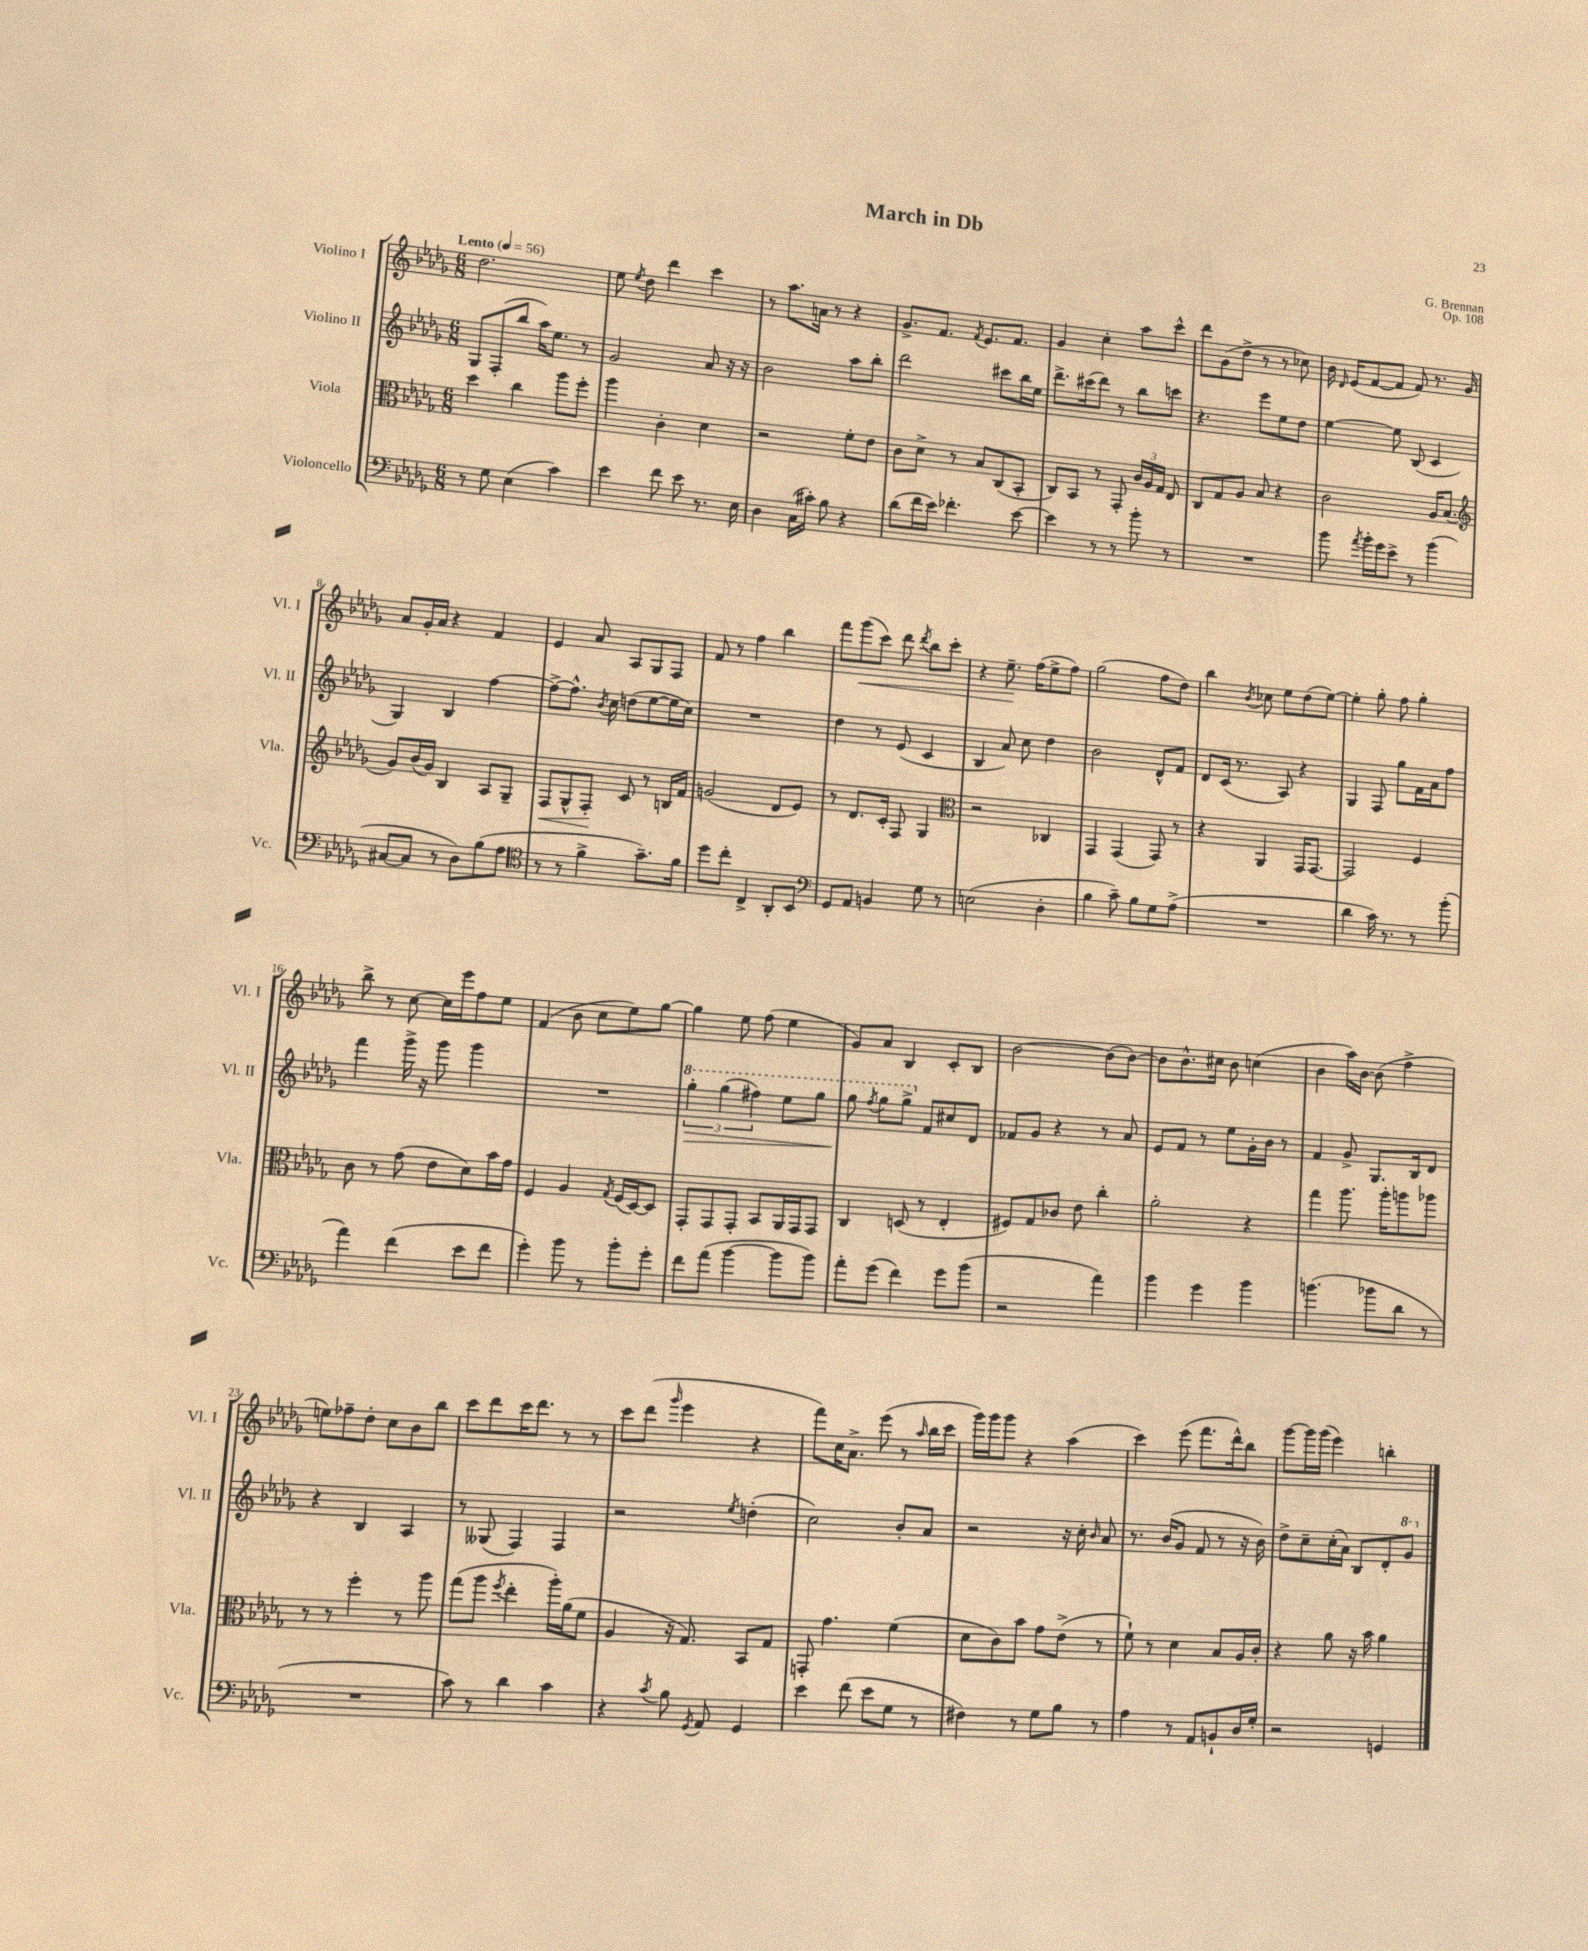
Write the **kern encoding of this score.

**kern	**kern	**kern	**kern
*staff4	*staff3	*staff2	*staff1
*clefF4	*clefC3	*clefG2	*clefG2
*k[b-e-a-d-g-]	*k[b-e-a-d-g-]	*k[b-e-a-d-g-]	*k[b-e-a-d-g-]
*M6/8	*M6/8	*M6/8	*M6/8
*MM56	*MM56	*MM56	*MM56
8r	4dd-	8G-	2.dd-
8G-	.	(8F'	.
(4E-	4cc	8bb-	.
.	.	16aa-)	.
.	.	8.ee-	.
4c)	8aa-	.	.
.	8ff'	8r	.
=	=	=	=
4e-	4aa-	2g-	8ee-
.	.	.	8qee-
.	.	.	8dd-
8f	4c'	.	4ddd-
8e-	.	.	.
8.r	4d-	8a-	4ccc
.	.	16r	.
16E-	.	16r	.
=	=	=	=
4D-	2r	2b-	8r
.	.	.	8.aa-
(16C	.	.	.
16c#')	.	.	16a
8B-	.	.	8r
4r	8f'	8aa-	4r
.	8e-	8bb-'	.
=	=	=	=
(8d-	8c	2ddd-	8.g-^
16f	8d-^	.	.
16e-)	.	.	8.f
4.f-'	8r	.	.
.	.	.	8qf
.	8B-	.	8.e-
.	(8C	8ccc#	.
.	.	.	8.f
[8e-	8BB-'	16bb-	.
.	.	16ee-	.
=	=	=	=
4e-]	8C)	8.ddd-^	4g-
.	8BB-	.	.
.	.	(16ccc#	.
8r	8r	8ddd-)	4cc'
8r	8GG-'	8r	.
8b-'	24c	8bb-	8aa-
.	24A-	.	.
.	24G-	.	.
8r	8E-	8ccc	8ccc^^
=	=	=	=
2.r	8C	4.r	8ddd-
.	8G-	.	(8g-
.	8A-	.	8dd-^
.	8B-	8eee-	8r
.	4r	8ee-	8r
.	.	8dd-	8cc-)
=	=	=	=
8b-	2c	[4ee-	16b-
.	.	.	16qqd-
.	.	.	(16e-
8qa-	.	.	.
16b-'	.	.	[8f
16g-	.	.	.
8e-^	.	8ee-]	8f]
8r	.	(8B-	8f)
(4b-	16A-	4c	8.r
.	(8.B-	.	.
.	.	.	16g-
=	=	=	=
*	*clefG2	*	*
[8C#	8g-)	4G-)	8a-
8C#]	(16b-	.	16g-'
.	16g-)	.	16a-
8r	4B-	4B-	4r
8D-)	.	.	.
(8B-	8A-	[4ff	4f
8A-	8G-~	.	.
=	=	=	=
*clefC4	*	*	*
8r	8F	8ff^_	4e-
8r	8G-^^	8.ff^^]	.
4f^	8F'	.	8a-
.	.	8qb-	.
.	.	16cc	.
.	8c	(8dd	8A-
8.g-~)	8r	[8ee-	8G-
.	16B	16ee-]	8F
16f	16f	16cc)	.
=	=	=	=
8dd-	(2g	2.r	8f
8cc'	.	.	8r
4C^	.	.	4ff
8AA-'	8d-	.	4bb-
8BB-	8e-)	.	.
=	=	=	=
*clefF4	*	*	*
8GG-	8r	4dd-	8fff
8AA-	8.d-	.	(8ggg-
4BB	.	8r	8ccc)
.	16c'	.	.
.	8F	(8e-	8ddd-
.	.	.	8qddd-
8G-	4G-	4c	8bb-
8r	.	.	8ccc'
=	=	=	=
*	*clefC3	*	*
(2E	2r	4B-	4r
.	.	8a-)	8.ee-~
.	.	8cc	.
.	.	.	(16ff
4D-'	4C-	4dd-	8ee-^
.	.	.	8ff)
=	=	=	=
4B-	4GG-	2b-	(2gg-
8c~)	(4GG-	.	.
8B-	.	.	.
8G-	8GG-)	8d-^^	8ff
(8A-^	8r	8f	8dd-)
=	=	=	=
2.r	4r	8d-	4bb-
.	.	(16c	.
.	.	8.r	.
.	.	.	8qb-
.	4AA-	.	8cc-
.	.	8A-)	8ee-
.	16GG-	4r	(8dd-
.	[8.GG-	.	.
.	.	.	[8ee-)
=	=	=	=
4d-	2GG-]	4G-	4ee-']
16c)	.	8F	8gg-'
8.r	.	.	.
.	.	8gg-	8ff
8r	4F	16f	4gg-'
.	.	16a-	.
(8b-'	.	8ff	.
=	=	=	=
4a-)	8c	4fff	8bb-^
.	8r	.	8r
(4f	(8g-	16ggg-^	[8cc
.	.	16r	.
.	8e-	8ggg-	16cc]
.	.	.	16eee-
8e-	8d-)	4ggg-	8ff
8f	16b-	.	8ee-
.	16g-	.	.
=	=	=	=
4g-')	4F	2.r	(4f
8b-	4A-	.	8b-
8r	.	.	8cc
.	8qG-	.	.
8b-'	(16F	.	8ee-)
.	[16D-)	.	.
8g-'	8D-]	.	[8gg-
=	=	=	=
8f	8GG-'	6ggg-'	4gg-]
(8a-	8GG-	.	.
.	.	(6ggg-	.
[4b-	8GG-'	.	8ee-
.	.	6fff#)	.
.	8BB-	.	(8ff
8b-]	16AA-	8eee-	4ee-
.	16GG-	.	.
8b-)	8GG-	8ggg-	.
=	=	=	=
8a-'	4C	8ggg-	8g-)
.	.	8qfff	.
(8g-	.	8ggg-	8a-
4f)	(8D	8ggg-^	4B-
.	8r	8f	.
8g-	4E-'	8cc#	8c'
(8b-	.	8d-	8B-
=	=	=	=
2r	8F#)	8f-	[2b-
.	8G-	8g-	.
.	8c-	4r	.
.	8e-	.	.
4a-)	4cc'	8r	(8b-]
.	.	8a-	[8b-)
=	=	=	=
4b-	2a-'	8e-	8b-]
.	.	8f	8.b-^^
4g-	.	8r	.
.	.	.	16cc#
.	.	8ee-	8b-
4b-	4r	16g-'	(4cc
.	.	16b-	.
.	.	8r	.
=	=	=	=
(4.b	4gg-	4f	4b-
.	8.aa-	8g-^	16aa-)
.	.	.	[16b-
8b-	.	8.G-	(8b-]
.	16aa-'	.	.
8d-	8aa	.	4ff^
.	.	16B-	.
8r	8aa-	8d-	.
=	=	=	=
2.r	8r	4r	8ee)
.	8r	.	8ff-~
.	4ff'	4B-	8dd-'
.	.	.	8cc
.	8r	4A-	8b-
.	8aa-	.	8bb-
=	=	=	=
8c)	(8gg-	8r	8ccc
8r	8aa-	(8G--	8ddd-
.	8qff	.	.
4d-	4ee-'	4F)	16ccc
.	.	.	8.ddd-
4c	16aa-')	4F	8r
.	(16a-	.	.
.	8f	.	8r
=	=	=	=
4r	4A-	2r	8ccc
.	.	.	(8ddd-
8qc	.	.	16qqggg-
8B-	16r	.	4eee-
.	8.G-)	.	.
8qGG-	.	.	.
8AA-	.	.	.
.	.	8qee-	.
4GG-	8BB-	(4dd'	4r
.	8G-	.	.
=	=	=	=
4e-	8GG'	2cc)	8fff)
.	4.g-	.	16cc
.	.	.	8.a-^
(8f	.	.	.
8e-	.	.	(8eee-
8G-	(4f	8b-'	8r
.	.	.	16qqaa-
8r	.	8a-	16bb-
.	.	.	16ccc
=	=	=	=
4F#)	8d-	2r	16ggg-)
.	.	.	16ggg-
.	8c)	.	8ggg-
8r	8b-	.	4r
8G-	8g-	.	.
8B-	(8e-^	16r	(4aa-
.	.	16cc'	.
.	.	16qqb-	.
8r	8r	8a-	.
=	=	=	=
4A-	8f`)	8.r	4ccc)
.	8r	.	.
.	.	(16b-	.
8r	4d-	8g-	(8eee-
8AA-	.	8f	8.fff
8BB`	8B-	8r	.
.	.	.	16ddd-^^)
16D-	16A-	16r	8bb-
16G-'	16c'	16b-)	.
=	=	=	=
2r	4r	8dd-^	[8ggg-
.	.	8cc~	16ggg-]
.	.	.	(16ggg-
.	8a-	(16cc'	4eee-)
.	.	16a-)	.
.	16r	8B-	.
.	16b-	.	.
4GG	4a-	8d-'	4bb'
.	.	8gg-	.
==	==	==	==
*-	*-	*-	*-
